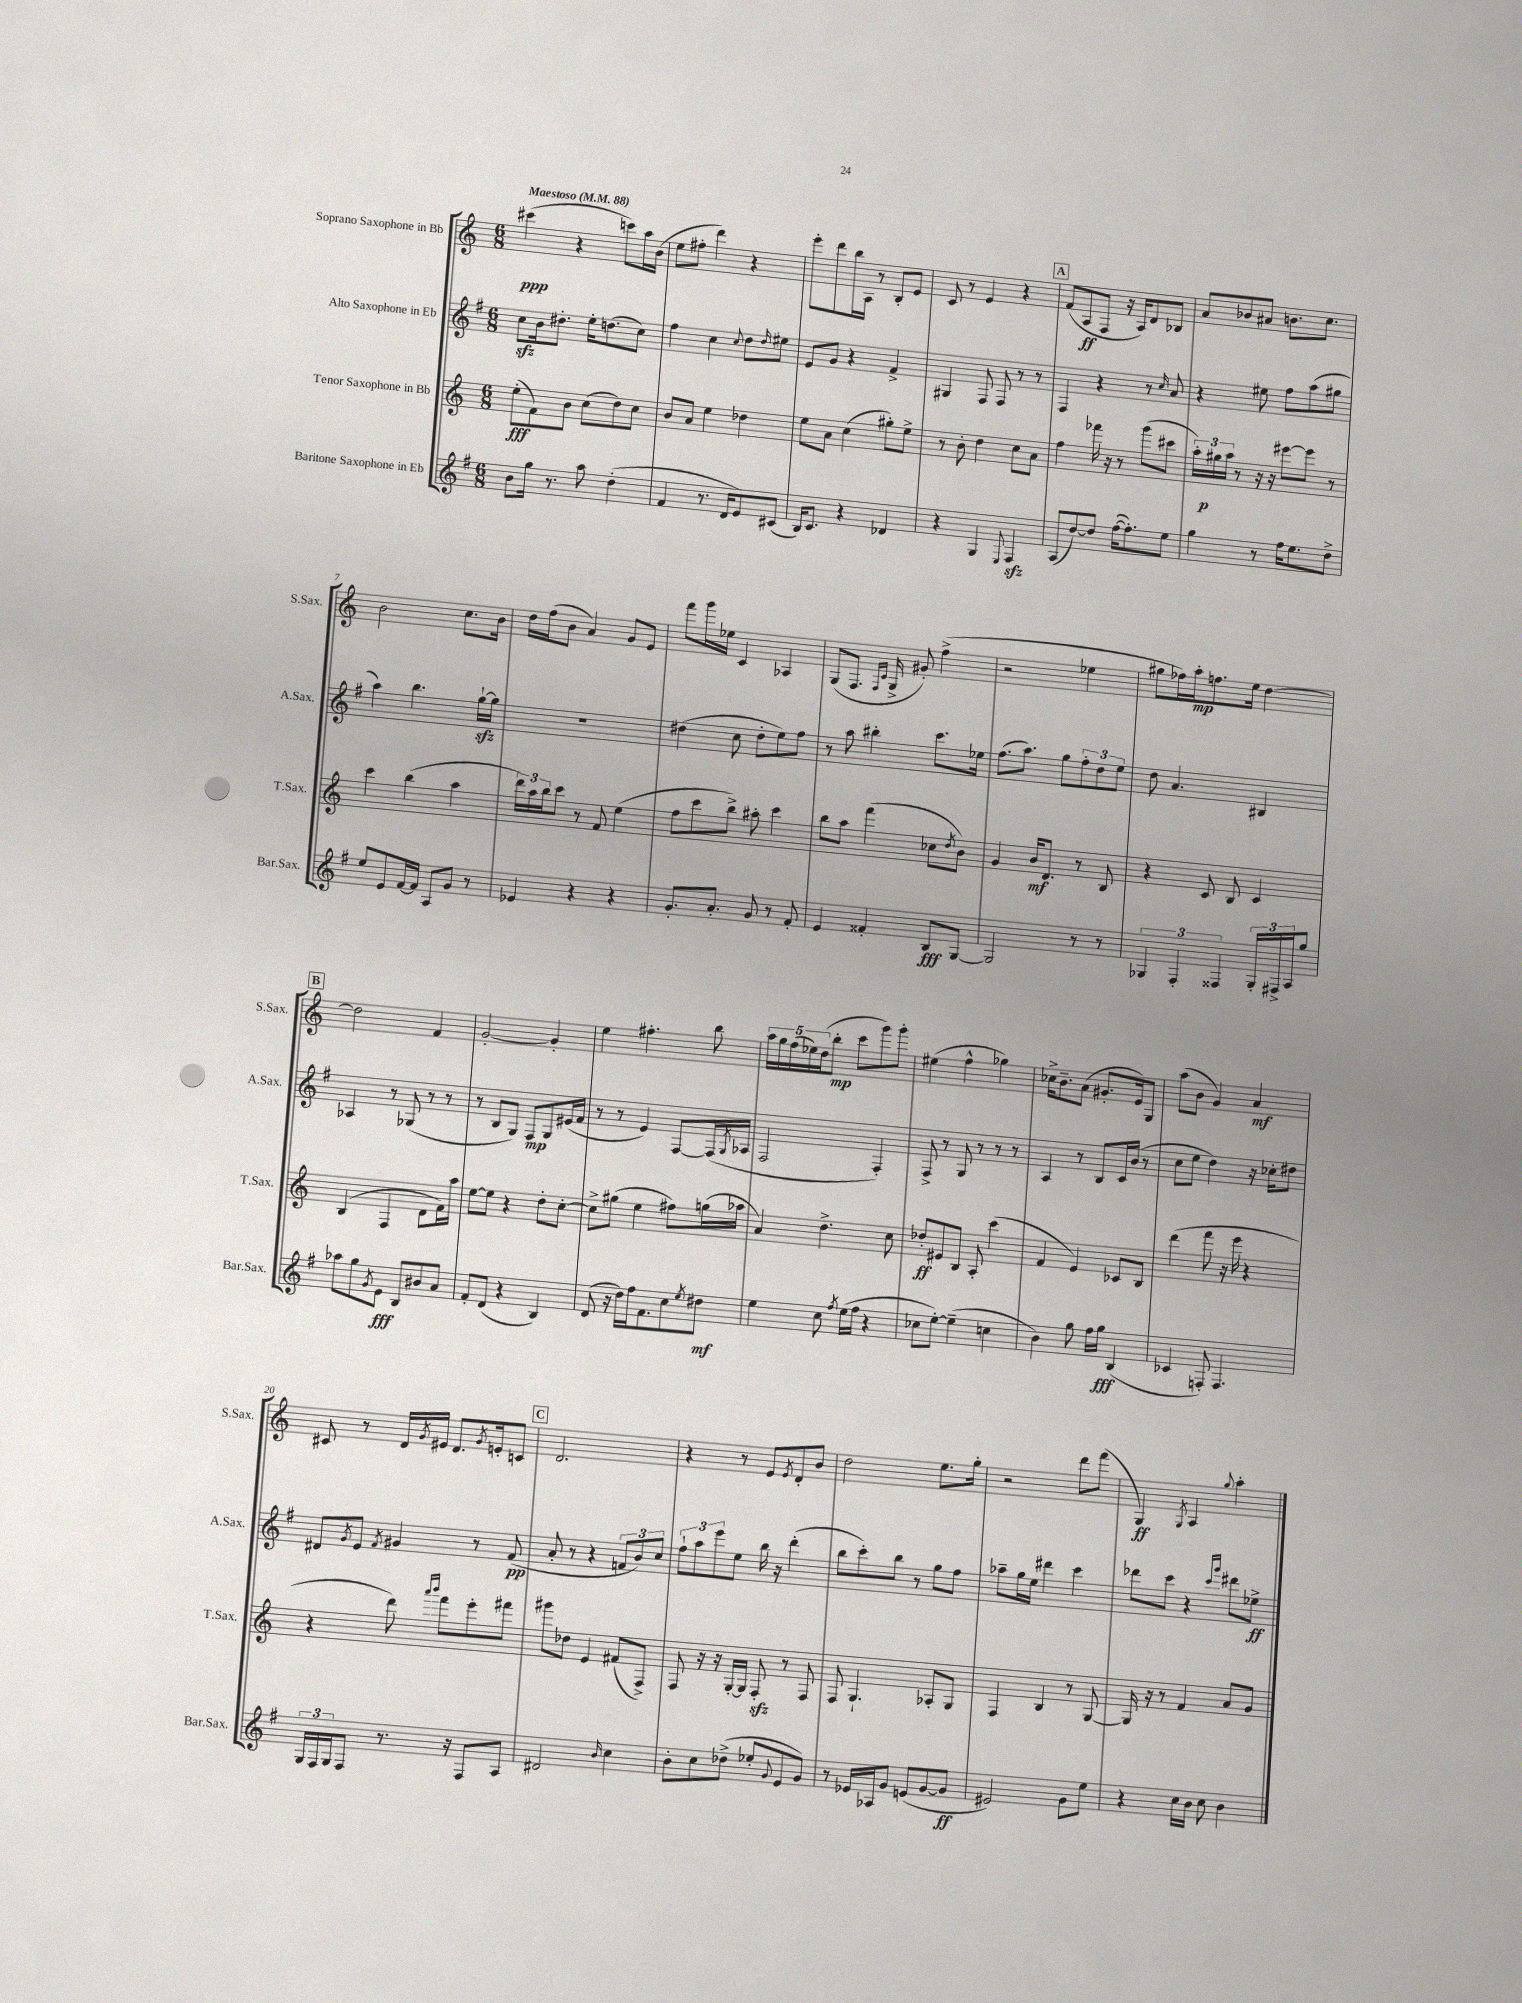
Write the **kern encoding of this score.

**kern	**kern	**kern	**kern
*staff4	*staff3	*staff2	*staff1
*clefG2	*clefG2	*clefG2	*clefG2
*k[f#]	*k[]	*k[f#]	*k[]
*M6/8	*M6/8	*M6/8	*M6/8
*MM88	*MM88	*MM88	*MM88
8b	(8ee'	8cc	(4ccc#
16gg	8f)	16b	.
8.r	.	8.dd#'	.
.	8b	.	4r
8aa	(8cc	16ee'	.
.	.	(8.dd	.
(4dd'	8dd)	.	8ccc)
.	8cc	8cc)	16aa
.	.	.	(16b
=	=	=	=
4f#	8b	4ff#	8ee
.	8a	.	8ff#'
8.r	4ee	4cc	4ddd)
16d	.	.	.
.	.	8qqcc	.
8e)	4dd-	8dd	4r
.	.	16qqdd	.
(8c#	.	8ee#	.
=	=	=	=
16B)	8ee	8e	8eee'
8.c	.	.	.
.	8a	8g	8ddd
4r	(4cc	4r	16bb
.	.	.	16A
.	.	.	8r
4d-	8gg#')	4f#^	8B'
.	8ee^	.	8e
=	=	=	=
4r	8r	4G#	8c
.	8b'	.	8r
4G	4dd	8F#	4e
.	.	8F#	.
8qqE	.	.	.
4F#	8cc	8r	4r
.	8a	8r	.
=	=	=	=
(8A	4ff	4F#	(8f
[8dd)	.	.	8A
8dd]	16fff-	4r	8F
.	16r	.	.
([16ff#	8r	.	16r
8.ff#'])	.	.	16A)
.	(8ggg	8r	8d
.	.	16qqcc	.
8ee	8ccc#	8a	8B-
=	=	=	=
4gg	24aa')	4r	8a
.	24gg#	.	.
.	24aa	.	.
.	8r	.	8b-
8r	16r	8ee#	8a#
.	16r	.	.
16ff#	[8eee#	8ff#	8.b
8.ee	.	.	.
.	8eee#]	(8aa	.
.	.	.	8.cc
8dd^	8r	8gg#	.
=	=	=	=
8ee	4ccc	4aa)	2b
8e	.	.	.
[16f#	(4bb	4.bb	.
16f#]	.	.	.
8A	.	.	.
8g	4aa	.	8.cc
8r	.	[16gg`	.
.	.	16gg]	16b
=	=	=	=
4e-	24ddd)	2.r	16dd
.	24aa	.	.
.	.	.	(16ff
.	24bb	.	.
.	8ccc	.	8b
4r	8r	.	4a)
.	8f	.	.
4r	(4ee	.	8g
.	.	.	8e
=	=	=	=
8.g'	8ff	(4dd#	8fff
.	8ccc	.	16ggg
8.a'	.	.	16ee-
.	8bb^)	8cc	4c
8g	8aa#'	8dd#'	.
8r	4ccc	8ee)	4A-
8f#'	.	8ff#	.
=	=	=	=
4e	8bb	8r	(8G
.	8aa	8aa	8.F
4f##'	(4fff	4bb#'	.
.	.	.	16qqF
.	.	.	16qqc
.	.	.	16G^
.	.	.	8g#')
8B	8cc-	8.ccc	(4ff^
.	8qdd	.	.
[8G	8b)	.	.
.	.	16ee-	.
=	=	=	=
2G]	4g	(8.ff#	2r
.	.	8.aa)	.
.	16b	.	.
.	8.d	.	.
.	.	8gg	.
8r	8r	12ff#'	4ee-
.	.	12dd	.
8r	8B	.	.
.	.	12ee	.
=	=	=	=
6G-	4r	8dd	8gg#
.	.	4.a	16ff-)
6F#'	.	.	.
.	.	.	16aa'
.	8c	.	8.ff
6F##	.	.	.
.	8B	.	.
.	.	.	16ee
24G-'	4c	4B#	[4dd
24F#^	.	.	.
24A	.	.	.
8gg	.	.	.
=	=	=	=
8aa-	(4B	4A-	2dd]
8gg	.	.	.
8qg	.	.	.
8e	4F	8r	.
8B	.	(8G-	.
8b#	8d	8r	4f
8a	16f)	8r	.
.	16aa	.	.
=	=	=	=
8f#'	[8ee	8r	[2g'
(8d	8ee]	8B	.
4r	4r	8G)	.
.	.	8F#	.
4B)	8dd'	8G	4g']
.	[8cc'	(16e#	.
.	.	16f#	.
=	=	=	=
(8d	8cc^]	8r	4ee
16r	(8gg#	8r	.
16dd)	.	.	.
16ff#	4ee	4e)	4.ff#'
8.f#	.	.	.
8cc	8ff#)	[8F#	.
8qee	.	.	.
8dd#	(16gg	(16F#]	8bb
.	.	8qG	.
.	16aa-	16A-	.
=	=	=	=
4ee	4a)	2F#	20aa
.	.	.	20gg
.	.	.	(20ff
.	.	.	20ee-)
.	.	.	(20dd
8cc	4.dd^	.	8bb'
8qff#	.	.	.
(16ee	.	.	8ccc
16ff#	.	.	.
4r	.	4F#')	8ggg)
.	8cc	.	8ggg'
=	=	=	=
8cc-	8dd-'	8F#^	(4ee#
[8ee')	8e#	8r	.
(4ee~]	8B	8G	4ff^^
.	8A'	8r	.
4cc	(4ccc	8r	4gg-)
.	.	8r	.
=	=	=	=
4b)	4f	4A	16cc-^
.	.	.	8.b~
8gg	4e)	8r	(8a
16ff#	.	8B	8.g#'
16gg	.	.	.
(4B	8c-	16c	.
.	.	(16b	16e)
.	8B	8r	8G
=	=	=	=
4c-	(4ddd	8cc	(8aa
.	.	8ee	8b
8F')	8fff	4dd)	4g)
4.F	16r	.	.
.	16eee	.	.
.	4r	16r	4a
.	.	16cc-'	.
.	.	8dd#	.
=	=	=	=
24G	4r	8d#	8c#
24F#	.	.	.
24G	.	.	.
.	.	8qg	.
8F#	.	8e	8r
.	.	8qf#	.
8.r	8ddd)	4g#	16d
.	.	.	8qg
.	.	.	16e#
.	16qqaaa	.	.
.	16qqbbb	.	.
.	8fff	.	8.d
16r	.	.	.
8F#	8eee'	8r	.
.	.	.	8qg
.	.	.	16e'
8A	8fff#	(8f#	8c
=	=	=	=
2d#	8ggg#	8a'	2.d
.	8dd-	8r	.
.	4e	4r	.
16qqb	.	.	.
4cc	(8f#	12f	.
.	.	12b)	.
.	8F^)	.	.
.	.	12cc	.
=	=	=	=
8b'	8F	12ff#`	4r
.	.	12aa	.
8cc	16r	.	.
.	.	12eee	.
.	16r	.	.
(8dd-^	[16G'	8ee	8r
.	16G]	.	.
8ee-'	8F'	16bb	8e
.	.	16r	.
8qqg	.	.	8qe
8e	8r	(4ddd'	8d'
8g)	8F	.	8b
=	=	=	=
8r	8F	8bb	2dd
16e-	4.G`	8ccc')	.
16A-	.	.	.
8g	.	8bb	.
(8e	.	8r	.
[8g	8A-'	8gg	8.ee
8g]	8G	8ff#	.
.	.	.	16gg'
=	=	=	=
2e#)	4F	8aa-~	2r
.	.	16gg	.
.	.	16ee	.
.	4B	4ddd#	.
8g	8r	4ccc	8ddd
8ee	[8G	.	(8fff
=	=	=	=
4r	16G]	8ddd-	4G)
.	16r	.	.
.	8r	8ccc	.
.	.	.	8qG
16cc	4f	4r	4A
16b	.	.	.
8cc	.	.	.
.	.	16qqccc	.
.	.	16qqggg	8qqgg
4b	8a	8ddd#	4aa'
.	8g	8ee-^	.
==	==	==	==
*-	*-	*-	*-
